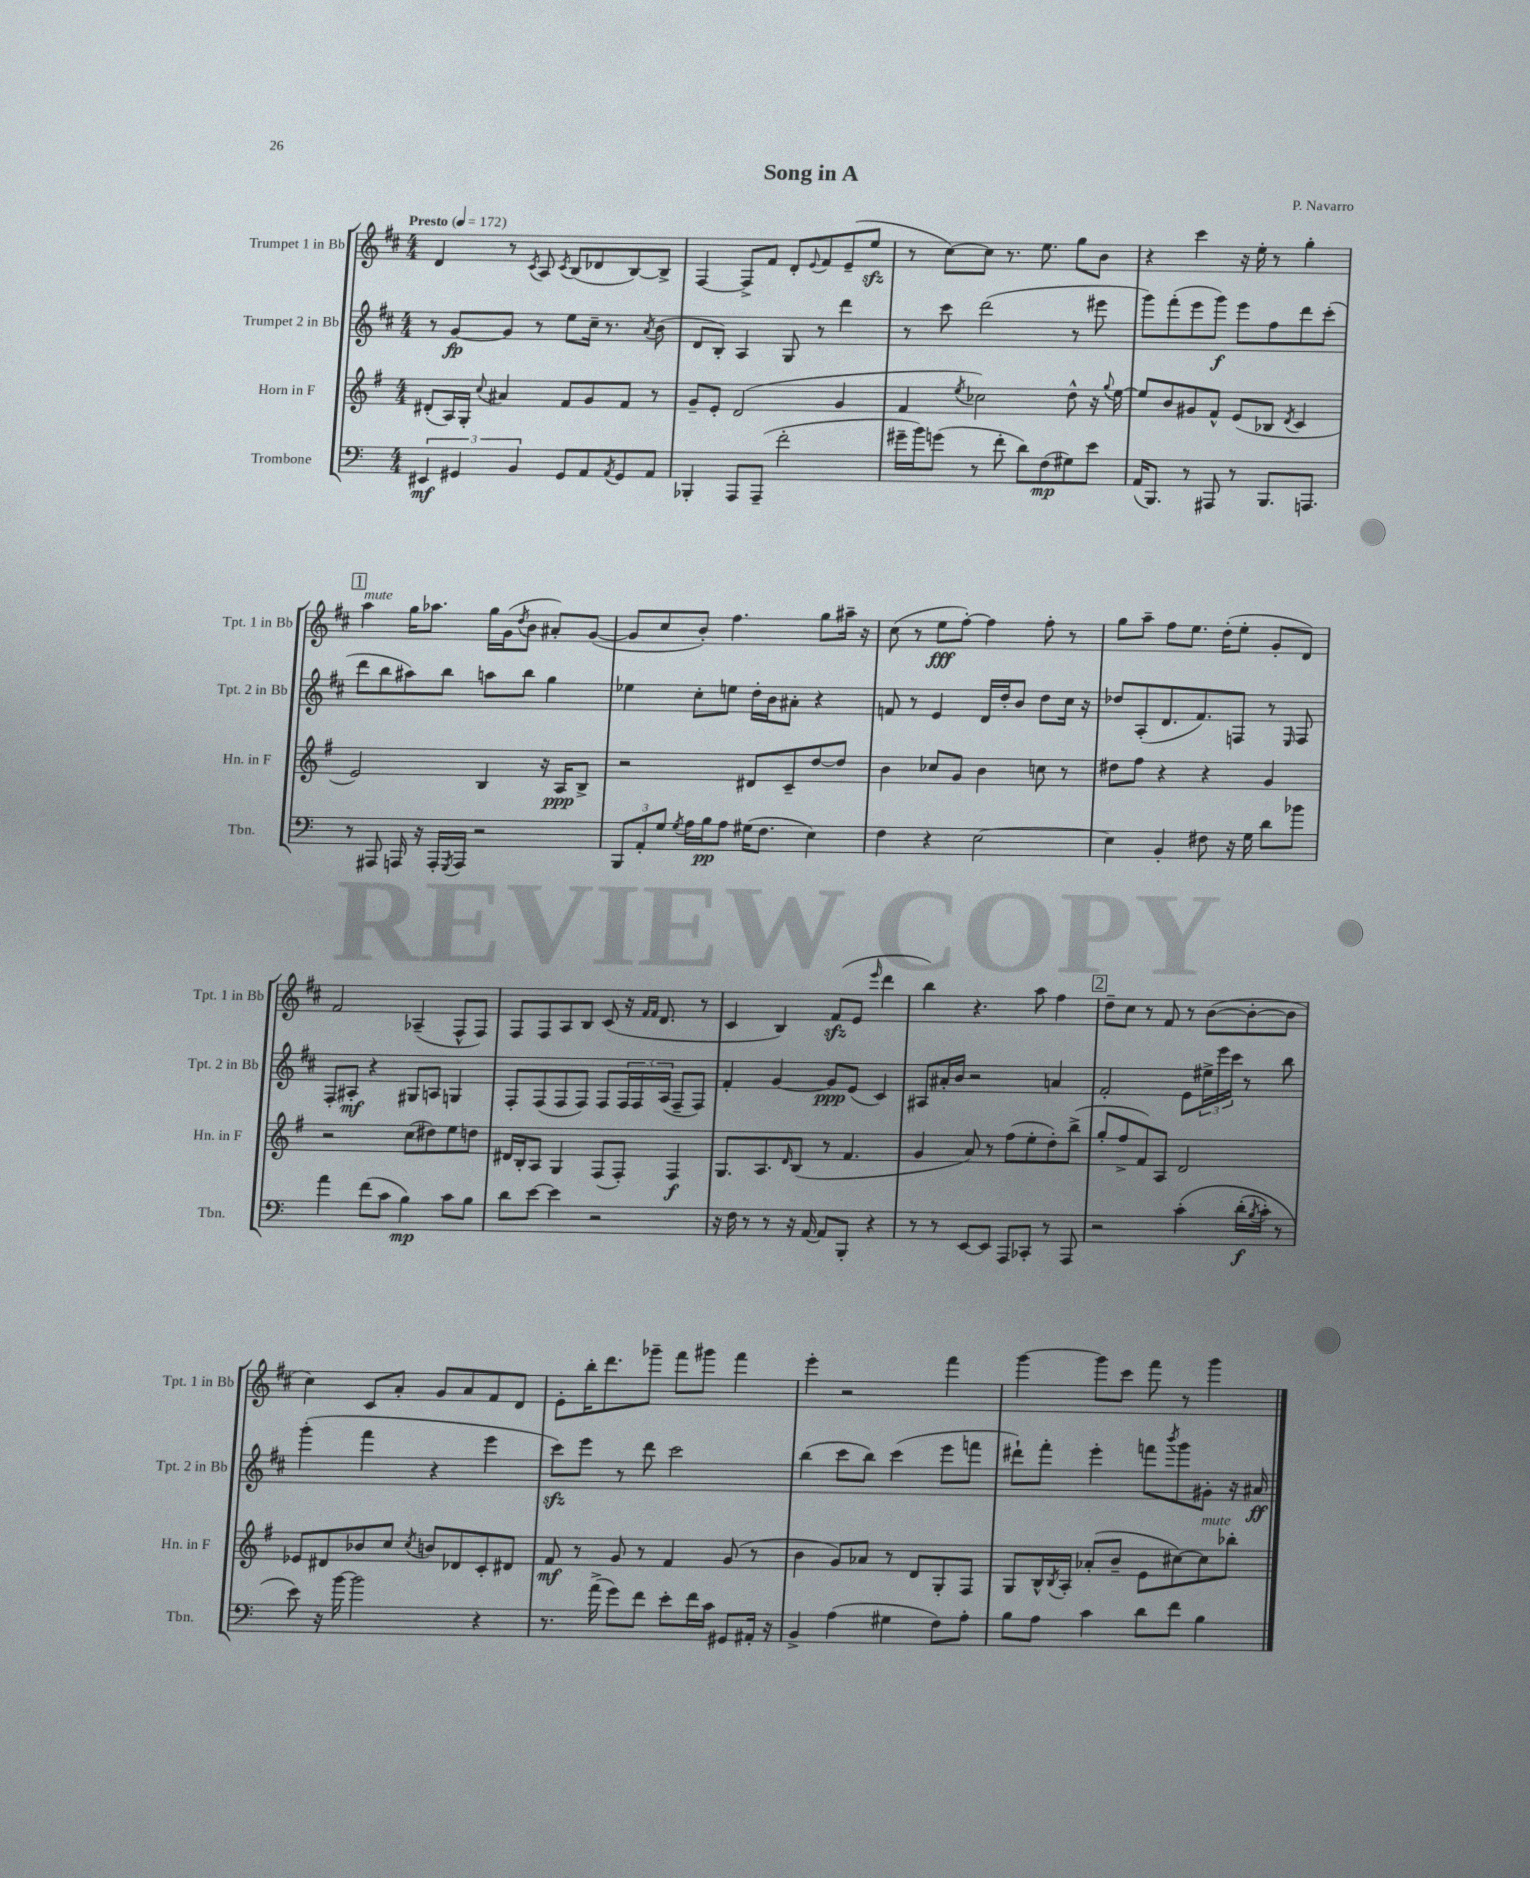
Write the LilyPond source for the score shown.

\header { title = "Song in A" composer = "P. Navarro" }
<<
\new StaffGroup <<
\new Staff = "s0" \with { instrumentName = "Trumpet 1 in Bb" shortInstrumentName = "Tpt. 1 in Bb" } {
    \clef treble \key d \major \numericTimeSignature \time 4/4 \tempo "Presto" 4 = 172
    d'4 r8 \acciaccatura { cis'8 } a8 \acciaccatura { cis'8 } b8( des'8 b8~) b8-> |
    fis4~ fis8-> fis'8 d'8-. \appoggiatura { e'8 } fis'8 e'8--( e''8\sfz |
    r8 cis''8~) cis''8 r8. e''8. g''8 b'8 |
    r4 cis'''4 r16 e''16-. r8 g''4-. |
    \mark \markup { \box "1" } a''4^\markup { \italic "mute" } g''16 aes''8. g''16 g'16( \acciaccatura { d''8 } b'8 ais'8-.) g'8~( |
    g'8 cis''8 b'8-.) fis''4. g''8 ais''16-- r16 |
    cis''8( r8 e''8\fff fis''8~-.) fis''4 fis''8-. r8 |
    g''8 a''8-- fis''8 e''8. d''16-.( e''8-. g'8-. d'8) |
    fis'2 aes4--( fis8-^ fis8) |
    fis8 fis8 a8 b8 cis'8( r16 \grace { fis'16 fis'16 } d'8. r8 |
    cis'4 b4) fis'8\sfz( e'8 \grace { e'''16 } d'''4 |
    b''4) r4. a''8 fis''4 |
    \mark \markup { \box "2" } d''8-- cis''8 r8 fis'8 r8 b'8~( b'8~-. b'8 |
    cis''4) cis'8 a'8-. g'8 a'8 fis'8 d'8 |
    e'8-. b''16-. d'''8. ges'''8-- fis'''8 gis'''8 fis'''4 |
    e'''4-. r2 fis'''4 |
    g'''4~ g'''8 cis'''8 fis'''8 r8 g'''4 \bar "|." |
}
\new Staff = "s1" \with { instrumentName = "Trumpet 2 in Bb" shortInstrumentName = "Tpt. 2 in Bb" } {
    \clef treble \key d \major \numericTimeSignature \time 4/4
    r8 g'8~\fp g'8 r8 e''8 cis''16-- r8. \acciaccatura { a'8 } b'8( |
    d'8 b8-.) a4 g8 r8 d'''4 |
    r8 cis'''8 d'''2( r8 eis'''8 |
    g'''8) fis'''8-.( e'''8 g'''8\f) e'''8 fis''8 d'''8 cis'''8-.( |
    \mark \markup { \box "1" } d'''8 b''8 ais''8) b''8 a''8 b''8 g''4 |
    ees''4 cis''8-. e''8 d''16-. b'16 ais'8-. r4 |
    f'8 r8 e'4 d'16 d''16-. b'8 d''8 cis''16 r16 |
    des''8 a8-.( d'8. fis'8.) f8 r8 \grace { e16 } f8 |
    fis8-. ais8-.\mf r4 gis8 a8 g4 |
    fis8-. fis8( fis8 fis8) fis8 \tuplet 3/2 { fis16 fis16 a16( } fis8-- fis8) |
    fis'4-. g'4~ g'8\ppp e'8( cis'4) |
    ais8 ais'16-. b'16 r2 a'4 |
    \mark \markup { \box "2" } fis'2-. e'8 \tuplet 3/2 { eis''16-> e'''16 cis'''16 } r8 b''8 |
    g'''4-.( fis'''4 r4 e'''4 |
    cis'''8\sfz) e'''8 r8 d'''8 cis'''2 |
    b''4( cis'''8 b''8) cis'''4( e'''8 f'''8 |
    dis'''8-!) fis'''8-. e'''4-. f'''8 \acciaccatura { b'''8 } g'''8 gis'8-. r16 ais'16\ff \bar "|." |
}
\new Staff = "s2" \with { instrumentName = "Horn in F" shortInstrumentName = "Hn. in F" } {
    \clef treble \key g \major \numericTimeSignature \time 4/4
    dis'8-.( a16) g16-. \appoggiatura { c''8 } ais'4 fis'8 g'8 fis'8 r8 |
    g'8-- e'8-. d'2( g'4 |
    fis'4 \acciaccatura { e''8 } ces''2) d''8-^ r16 \appoggiatura { g''8 } e''16~ |
    e''8 b'8 gis'8 fis'8-^ e'8( bes8 \acciaccatura { d'8 } c'4 |
    \mark \markup { \box "1" } e'2) b4 r16 a16\ppp b8-> |
    r2 dis'8 c'8-- d''8~ d''8 |
    b'4 ces''8 g'8 b'4 c''8 r8 |
    dis''8 fis''8 r4 r4 g'4 |
    r2 c''8( dis''8) e''8 d''8 |
    dis'16 b16-. a8 g4 fis8( fis8-.) fis4\f |
    g8. a8. \grace { d'16 } b8( r8 fis'4. |
    g'4 a'8) r8 fis''8( e''8-. d''8-.) b''8->( |
    \mark \markup { \box "2" } g''8-. fis''8-> fis'8) a8 d'2 |
    ees'8 dis'8 bes'8 c''8 \acciaccatura { c''8 } b'8 des'8 c'8-. dis'8 |
    fis'8\mf r8 g'8 r8 fis'4 g'8( r8 |
    b'4 g'8) aes'8 r8 d'8 g8-. fis8 |
    g8 b16-^ \acciaccatura { b8 } a16-. aes'8-.( b'8-- e'8 cis''8~) cis''8^\markup { \italic "mute" } bes''8-. \bar "|." |
}
\new Staff = "s3" \with { instrumentName = "Trombone" shortInstrumentName = "Tbn." } {
    \clef bass \key c \major \numericTimeSignature \time 4/4
    \tuplet 3/2 { eis,4\mf gis,4 b,4 } gis,8 a,8 \acciaccatura { a,8 } gis,8 a,8 |
    bes,,4-. a,,8 a,,8--( f'2-. |
    gis'16-- b'16) g'8( r8 f'8-. d'8) f8\mp( gis8) e'8 |
    a,16( b,,8.) r8 ais,,8 r8 b,,8. a,,8. |
    \mark \markup { \box "1" } r8 ais,,8 a,,16 r16 a,,16-. \acciaccatura { g,,8 } a,,16 r2 |
    \tuplet 3/2 { b,,8 a,8-. g8 } \acciaccatura { g8 } a16 b16\pp a8 gis16( f8. e4) |
    f4 r4 e2~ |
    e4 b,4-. fis8 r16 g16 d'8 bes'8 |
    a'4 f'8( c'8 b4\mp) c'8 b8 |
    d'8 e'8~ e'4 r2 |
    r16 f16 r8 r8 r16 a,16~ a,8 b,,8-. r4 |
    r8 r8 e,8~ e,8 a,,8 ces,8-. r8 a,,8 |
    \mark \markup { \box "2" } r2 c'4-.\( d'16-.\f( \acciaccatura { b8 } c'16-.) r8 |
    e'8\) r16 b'16~ b'2 r4 |
    r8. a'16->( g'8) f'8 e'8-. f'16 c'16 gis,8 ais,16-. r16 |
    b,4-> a4( gis4 f8) a8-. |
    b8 a8 c'4 d'8 f'8 b4 \bar "|." |
}
>>
>>
\layout { \context { \Score \remove "Bar_number_engraver" } }
